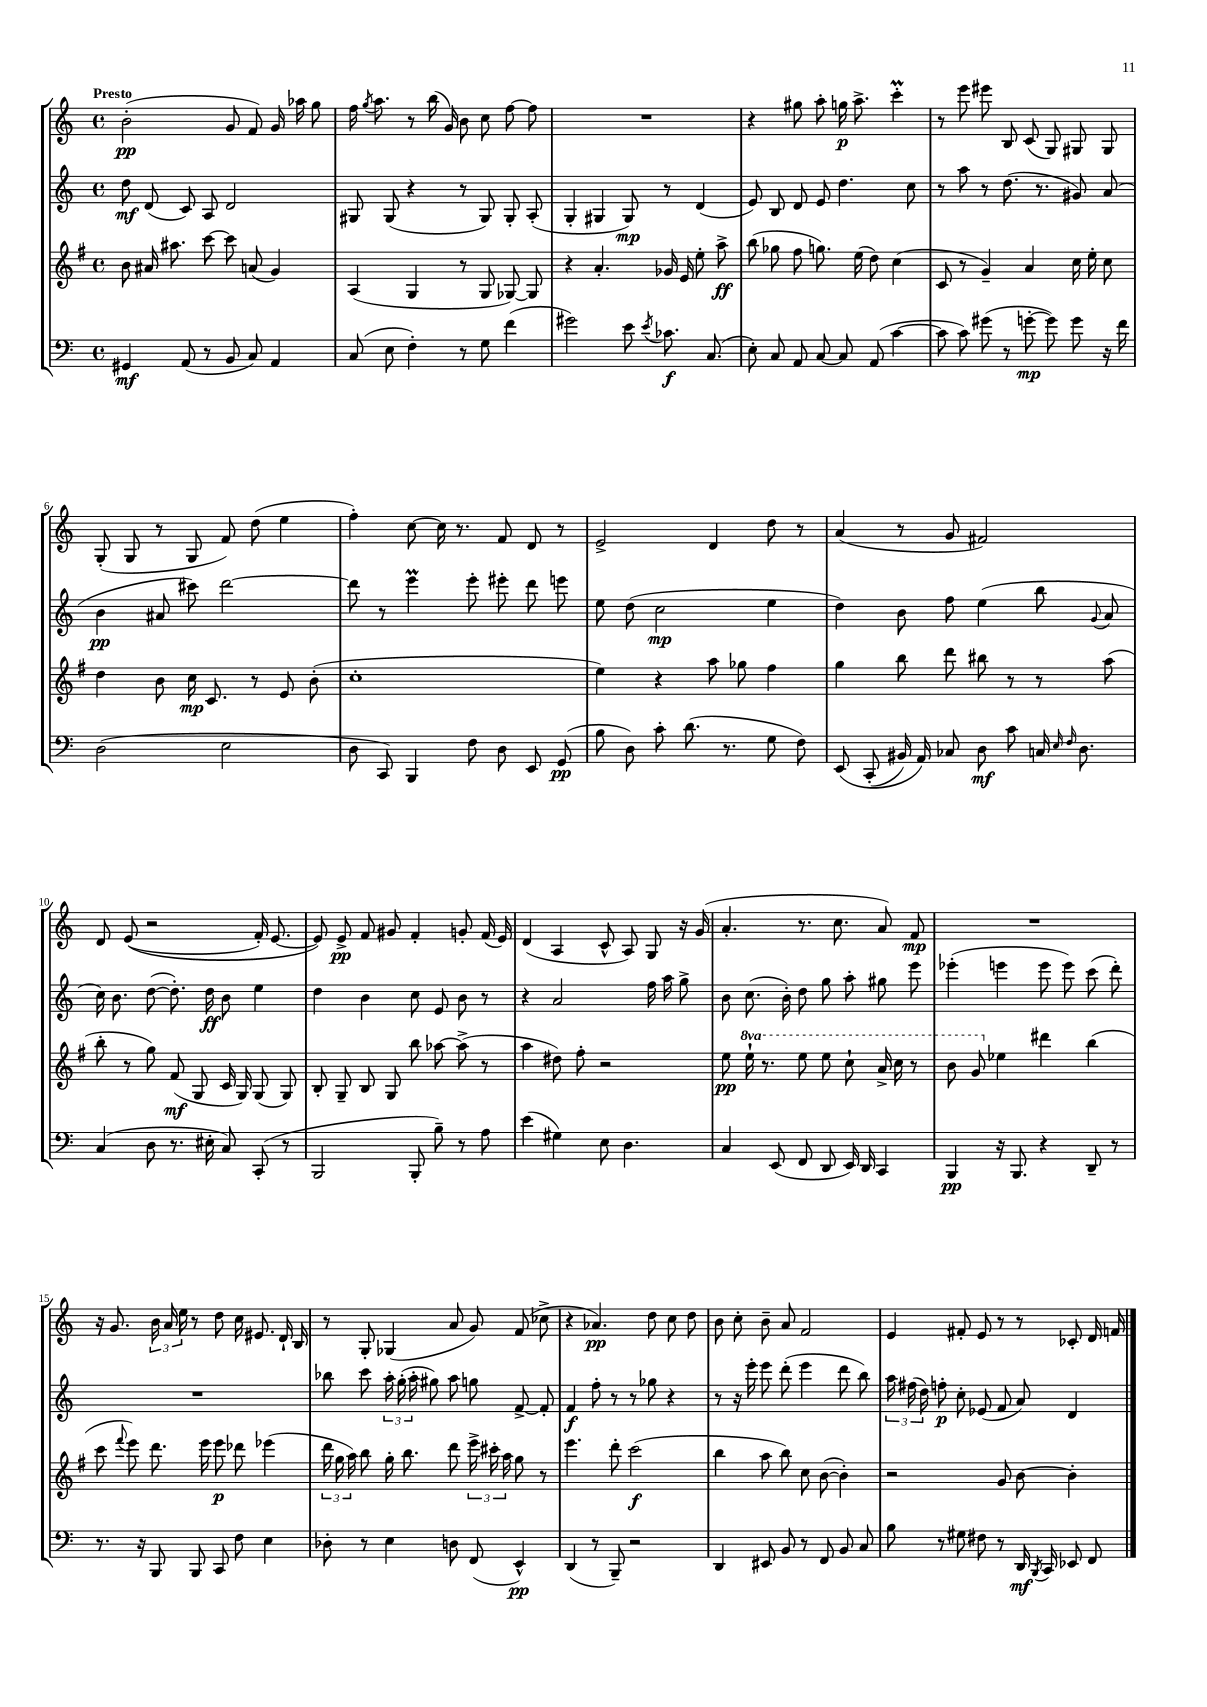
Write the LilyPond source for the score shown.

<<
\new StaffGroup <<
\new Staff = "s0" {
    \clef treble \key c \major \defaultTimeSignature \time 4/4 \tempo "Presto"
    \autoBeamOff b'2-.\pp( g'8 f'8) g'16 aes''16 g''8 |
    f''16 \acciaccatura { g''8 } a''8. r8 b''16( g'16) b'8 c''8 f''8~ f''8 |
    R1 |
    r4 gis''8 a''8-. g''16\p a''8.-> c'''4-.\prall |
    r8 e'''8 eis'''8 b8 c'8( g8) gis8 gis8 |
    g8-.( g8 r8 g8 f'8) d''8( e''4 |
    f''4-.) c''8~ c''16 r8. f'8 d'8 r8 |
    e'2-> d'4 d''8 r8 |
    a'4( r8 g'8 fis'2) |
    d'8 e'8(\( r2 f'16-.) e'8.~ |
    e'8\) e'8->\pp f'8 gis'8 f'4-. g'8-. f'16( e'16) |
    d'4( a4 c'8-^ a8) g8 r16 g'16( |
    a'4.-. r8. c''8. a'8) f'8\mp |
    R1 |
    r16 g'8. \tuplet 3/2 { b'16 a'16 e''16 } r8 d''8 c''16 eis'8. d'16-! b16 |
    r8 g8-. ges4( a'8 g'8) f'8( ces''8-> |
    r4 aes'4.\pp) d''8 c''8 d''8 |
    b'8 c''8-. b'8-- a'8 f'2 |
    e'4 fis'8-. e'8 r8 r8 ces'8-. d'16 f'16 \bar "|." |
}
\new Staff = "s1" {
    \clef treble \key c \major \defaultTimeSignature \time 4/4
    \autoBeamOff d''8\mf d'8( c'8) a8 d'2 |
    gis8 gis8( r4 r8 gis8) gis8-. a8-.( |
    g4-. gis4 gis8\mp) r8 d'4( |
    e'8) b8 d'8 e'8 d''4. c''8 |
    r8 a''8 r8 d''8.( r8. gis'8) a'8( |
    b'4\pp ais'8 cis'''8) d'''2~ |
    d'''8 r8 e'''4\prall e'''8-. eis'''8-. d'''8 e'''8 |
    e''8 d''8( c''2\mp e''4 |
    d''4) b'8 f''8 e''4( b''8 \appoggiatura { g'8 } a'8 |
    c''16) b'8. d''8~( d''8.-.) d''16\ff b'8 e''4 |
    d''4 b'4 c''8 e'8 b'8 r8 |
    r4 a'2 f''16 a''16 g''8-> |
    b'8 c''8.( b'16-.) d''8 g''8 a''8-. gis''8 e'''8 |
    ees'''4-.( e'''4 e'''8 e'''8) c'''8( d'''8-.) |
    R1 |
    bes''8 c'''8 \tuplet 3/2 { a''16-. g''16-.( a''16-. } gis''8) a''8 g''8 f'8~-> f'8-. |
    f'4\f f''8-. r8 r8 ges''8 r4 |
    r8 r16 e'''16-. e'''8 d'''8-.( e'''4 d'''8 b''8) |
    \tuplet 3/2 { a''16 fis''16( d''16) } f''8-.\p c''8-. ees'8( f'8 a'8) d'4 \bar "|." |
}
\new Staff = "s2" {
    \clef treble \key g \major \defaultTimeSignature \time 4/4 \set Staff.ottavationMarkups = #ottavation-simple-ordinals
    \autoBeamOff b'8 ais'16 ais''8. c'''8~ c'''8 a'8( g'4) |
    a4( g4 r8 g8 ges8~) ges8 |
    r4 a'4.-. ges'16 e'16 e''8-. a''8->\ff |
    b''8( ges''8 fis''8 g''8.) e''16( d''8) c''4( |
    c'8 r8 g'4--) a'4 c''16 e''16-. c''8 |
    d''4 b'8 c''16\mp c'8. r8 e'8 b'8-.( |
    c''1-. |
    e''4) r4 a''8 ges''8 fis''4 |
    g''4 b''8 d'''8 bis''8 r8 r8 a''8( |
    b''8-. r8 g''8) fis'8\mf( g8 c'16 g16) g8( g8) |
    b8-. g8-- b8 g8 b''8 aes''8~ aes''8->( r8 |
    a''4 dis''8) fis''8-. r2 |
    e''8\pp \ottava #1 e'''16-! r8. e'''8 e'''8 c'''8-! a''16-> c'''16 r8 |
    b''8 g''8 \ottava #0 ees''4 dis'''4 b''4( |
    c'''8 \appoggiatura { fis'''8 } e'''8) d'''8. e'''16 e'''8\p des'''8 ees'''4( |
    \tuplet 3/2 { d'''16 g''16 a''16) } b''8 g''16-. b''8. d'''8 \tuplet 3/2 { e'''16-> cis'''16-. a''16 } g''8 r8 |
    e'''4. d'''8-. c'''2\f( |
    b''4 a''8 b''8) c''8 b'8~( b'4-.) |
    r2 g'8 b'8~ b'4-. \bar "|." |
}
\new Staff = "s3" {
    \clef bass \key c \major \defaultTimeSignature \time 4/4
    \autoBeamOff gis,4\mf a,8( r8 b,8 c8) a,4 |
    c8( e8 f4-.) r8 g8 f'4( |
    gis'2) e'8 \acciaccatura { e'8 } ces'8.\f c8.( |
    e8-.) c8 a,8 c8~ c8 a,8( c'4~ |
    c'8 c'8) gis'8( r8 g'8~-.\mp g'8) g'8 r16 f'16 |
    d2( e2 |
    d8 c,8) b,,4 f8 d8 e,8 g,8\pp( |
    b8 d8) c'8-. d'8.( r8. g8 f8) |
    e,8\( c,8-.( bis,16) a,16\) ces8 d8\mf c'8 c16 \grace { e16 f16 } d8. |
    c4( d8 r8. eis16-. c8) c,8-.( r8 |
    b,,2 b,,8-. b8--) r8 a8 |
    e'4( gis4) e8 d4. |
    c4 e,8( f,8 d,8 e,16) d,16 c,4 |
    b,,4\pp r16 b,,8. r4 d,8-- r8 |
    r8. r16 b,,8 b,,8 c,8 f8 e4 |
    des8-. r8 e4 d8 f,8( e,4-^\pp) |
    d,4( r8 b,,8--) r2 |
    d,4 eis,8 b,8 r8 f,8 b,8 c8 |
    b8 r8 gis8 fis8 r8 d,16\mf \acciaccatura { b,,8 } c,16 ees,8 f,8 \bar "|." |
}
>>
>>
